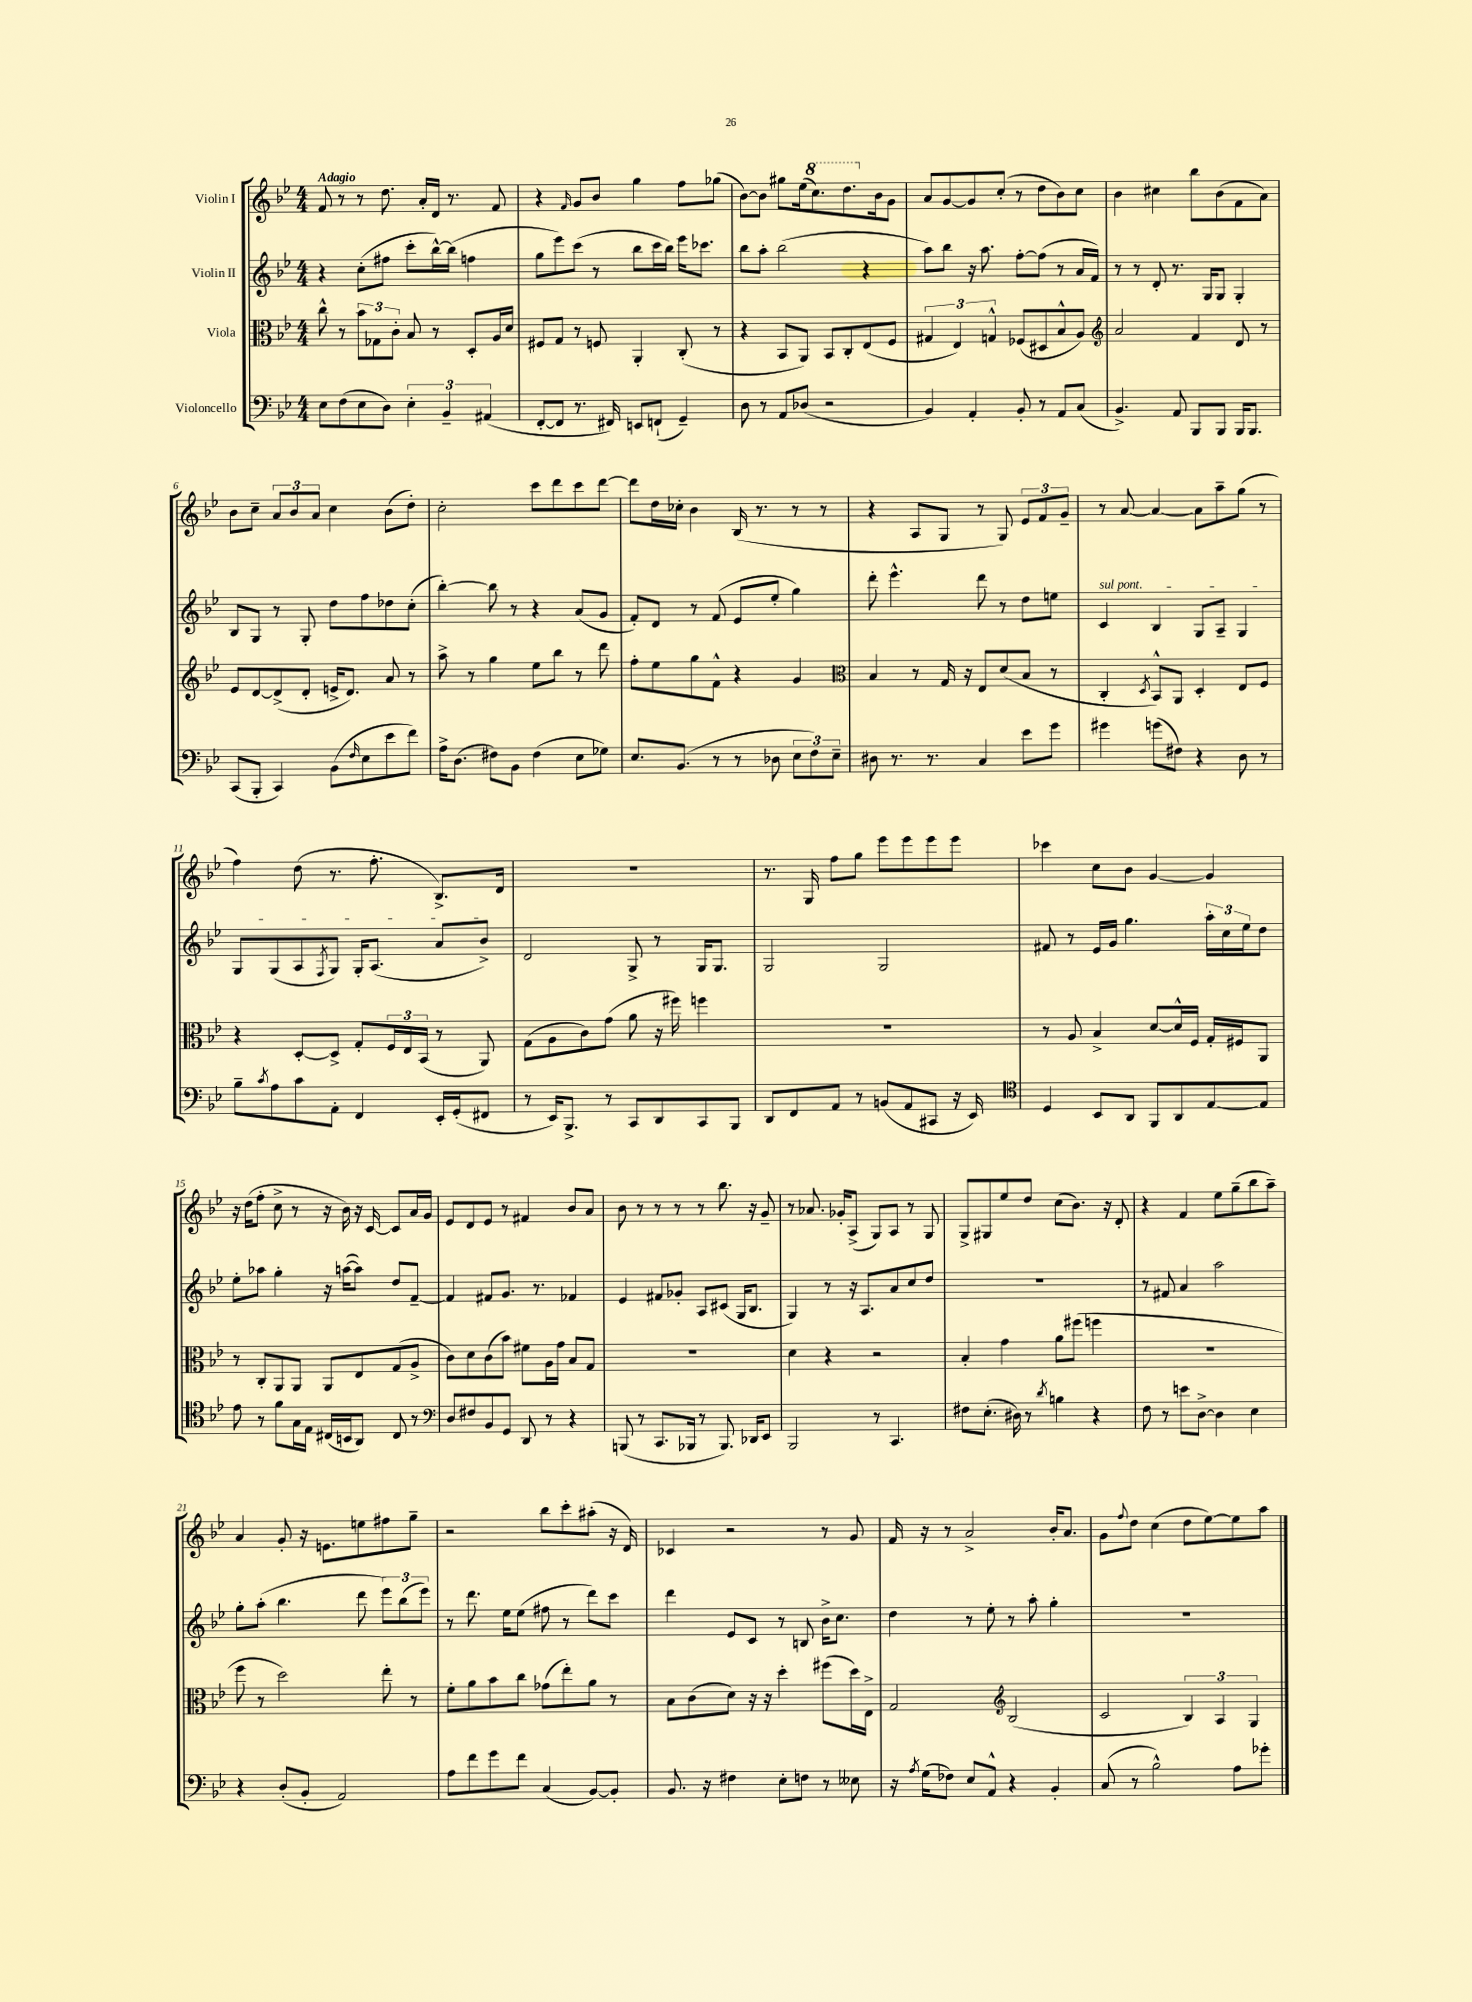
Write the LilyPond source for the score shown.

<<
\new StaffGroup <<
\new Staff = "s0" \with { instrumentName = "Violin I" } {
    \clef treble \key bes \major \numericTimeSignature \time 4/4 \tempo "Adagio"
    f'8 r8 r8 d''8. a'16-. d'16 r8. f'8 |
    r4 \grace { f'16 } g'8 bes'8 g''4 f''8 ges''8( |
    bes'8~) bes'8 gis''8 ees''16( \ottava #1 c'''8.) d'''8. \ottava #0 bes'16 g'8 |
    a'8 g'8~ g'8 c''8-.( r8 d''8 bes'8) c''8 |
    bes'4 cis''4 bes''8 bes'8( f'8 a'8) |
    bes'8 c''8-- \tuplet 3/2 { a'8 bes'8 a'8 } c''4 bes'8( d''8-.) |
    c''2-. c'''8 d'''8 c'''8 d'''8~ |
    d'''8 d''16 ces''16-. bes'4 bes16( r8. r8 r8 |
    r4 a8 g8 r8 g8) \tuplet 3/2 { ees'8 f'8 g'8-- } |
    r8 a'8~ a'4~ a'8 a''8-- g''8( r8 |
    f''4) d''8( r8. f''8.-. bes8.->) d'16 |
    R1 |
    r8. g16 f''8 g''8 ees'''8 ees'''8 ees'''8 ees'''8 |
    ces'''4 c''8 bes'8 g'4~ g'4 |
    r16 d''16( f''8-. c''8-> r8 r16 bes'16) r16 c'16~ c'8 a'16 g'16 |
    ees'8 d'8 ees'8 r8 fis'4 bes'8 a'8 |
    bes'8 r8 r8 r8 r8 bes''8. r16 g'8-- |
    r8 aes'8. ges'16-. a8->( g8) a8 r8 g8 |
    g8-> gis8 ees''8 d''8 c''8( bes'8.) r16 d'8-. |
    r4 f'4 ees''8 g''8--( bes''8 a''8--) |
    a'4 g'8-. r16 e'8. e''8 fis''8 g''8-- |
    r2 bes''8 c'''8-. ais''8-.( r16 d'16) |
    ces'4 r2 r8 g'8 |
    f'16 r16 r8 a'2-> bes'16-. a'8. |
    g'8 \appoggiatura { f''8 } d''8 c''4( d''8 ees''8~) ees''8 a''8 \bar "|." |
}
\new Staff = "s1" \with { instrumentName = "Violin II" } {
    \clef treble \key bes \major \numericTimeSignature \time 4/4
    r4 c''8-.( fis''8 c'''8-. bes''16~-^) bes''16( f''4 |
    g''8 ees'''8) c'''8( r8 bes''8 c'''16 bes''16) ees'''16 ces'''8. |
    bes''8 a''8-. bes''2( r4 |
    a''8) bes''8 r16 a''8. f''8~-. f''8( r8 a'16 f'16) |
    r8 r8 d'8-. r8. g16 g8 g4-. |
    bes8 g8 r8 g8-. d''8 f''8 des''8 c''8-.( |
    bes''4~-.) bes''8 r8 r4 a'8( g'8 |
    f'8-.) d'8 r8 f'8( ees'8 ees''8-. g''4) |
    d'''8-. ees'''4.-^ d'''8 r8 d''8 e''8 |
    \once \override TextSpanner.bound-details.left.text = \markup { \italic "sul pont." } c'4\startTextSpan bes4 g8 a8-- g4 |
    g8 g8( a8 \acciaccatura { f8 } g8) g16-. a8.( a'8 bes'8->\stopTextSpan) |
    d'2 g8-> r8 g16 g8. |
    g2 g2 |
    fis'8 r8 ees'16 g'16 g''4. \tuplet 3/2 { a''16-. c''16 ees''16 } d''8 |
    ees''8-. aes''8 g''4-. r16 a''16~( a''8) d''8 f'8~-- |
    f'4 fis'8 g'8. r8. fes'4 |
    ees'4 fis'8 ges'8-. a8 cis'8( g16 bes8. |
    g4) r8 r16 a8. a'8 c''8 d''8 |
    R1 |
    r8 fis'8 a'4 a''2 |
    g''8-. a''8-.( bes''4. d'''8 \tuplet 3/2 { ees'''8) bes''8( ees'''8) } |
    r8 d'''8. ees''16 ees''8( fis''8 r8 d'''8) c'''8 |
    d'''4 ees'8 c'8 r8 b8 bes'16-> c''8. |
    d''4 r8 ees''8-. r8 a''8-. g''4-. |
    R1 \bar "|." |
}
\new Staff = "s2" \with { instrumentName = "Viola" } {
    \clef alto \key bes \major \numericTimeSignature \time 4/4
    c''8-^ r8 \tuplet 3/2 { bes'8 ges8 c'8-. } bes8 r8 d8-. a16 d'16 |
    fis8 g8 r8 f8 a,4-. c8-.( r8 |
    r4 bes,8 a,8) bes,8 c8-. ees8( f8 |
    \tuplet 3/2 { gis4 ees4) g4-^ } fes8( dis8 bes8-^ a8) |
    \clef treble a'2 f'4 d'8 r8 |
    ees'8 d'8~ d'8->( d'8-. e'16-> d'8.) a'8 r8 |
    a''8-> r8 g''4 ees''8 bes''8 r8 d'''8 |
    f''8-. ees''8 g''8 f'8-^ r4 g'4 |
    \clef alto bes4 r8 g16 r16 ees8 d'8( bes8 r8 |
    c4-. \acciaccatura { d8 } bes,8-^) a,8 d4-. ees8 f8 |
    r4 d8~-. d8-> g8-. \tuplet 3/2 { f16 ees16 bes,16( } r8 a,8) |
    g8( a8 c'8) g'8( a'8 r16 fis''16) f''4 |
    R1 |
    r8 a8 bes4-> d'8~ d'16-^ f16 g16-. fis16 a,8 |
    r8 c8-. a,8 a,8 a,8 ees8 g8( a8-> |
    c'8) d'8 c'8( bes'8) fis'8 a16 g'16 bes8 g8 |
    r1 |
    d'4 r4 r2 |
    bes4-. g'4 a'8 fis''8( f''4 |
    R1 |
    f''8 r8 d''2) ees''8-. r8 |
    f'8-. a'8 bes'8 c''8 ges'8( ees''8-.) a'8 r8 |
    bes8 c'8( d'8) r16 r16 d''4-. fis''8( d''16) ees16-> |
    g2 \clef treble bes2( |
    c'2 \tuplet 3/2 { bes4) a4 g4 } \bar "|." |
}
\new Staff = "s3" \with { instrumentName = "Violoncello" } {
    \clef bass \key bes \major \numericTimeSignature \time 4/4
    ees8 f8( ees8 d8) \tuplet 3/2 { ees4-. bes,4-- ais,4( } |
    f,8~-. f,8 r8. fis,16) e,8 f,8-!( g,4--) |
    d8 r8 a,8 des8( r2 |
    bes,4) a,4-. bes,8-. r8 a,8 c8( |
    bes,4.->) a,8 bes,,8 bes,,8 bes,,16 bes,,8. |
    c,8( bes,,8-. c,4) bes,8( \grace { f16 } ees8 ees'8 f'8) |
    a16-> d8.( fis8) bes,8 fis4( ees8 ges8) |
    ees8. bes,8.( r8 r8 des8 \tuplet 3/2 { ees8 f8) ees8-- } |
    dis8 r8. r8. c4 ees'8 g'8 |
    gis'4 g'8( fis8) r4 d8 r8 |
    bes8-- \acciaccatura { c'8 } a8 c'8 a,8-. f,4 ees,16-. g,16-.( fis,8 |
    r8 ees,16) bes,,8.-> r8 c,8 d,8 c,8 bes,,8 |
    d,8 f,8 a,8 r8 b,8( a,8 cis,8 r16 ees,16) |
    \clef tenor d4 bes,8 a,8 f,8 a,8 ees8~ ees8 |
    ees'8 r8 f'8 g16 ees16 cis16( b,16 a,8) cis8 r8 |
    \clef bass d8 fis8 bes,8 g,8 d,8 r8 r4 |
    b,,8( r8 c,8. bes,,16 r8 bes,,8.) des,16 ees,8 |
    bes,,2 r8 c,4. |
    fis8 ees8.-.( dis16) r8 \acciaccatura { d'8 } b4 r4 |
    f8 r8 e'8 d8~-> d4 ees4 |
    r4 d8-.( bes,8-. a,2) |
    a8 f'8 g'8 f'8 c4( bes,8~) bes,8-. |
    bes,8. r16 fis4 ees8-. f8 r8 eeses8 |
    r16 \acciaccatura { a8 } g16( fes8) ees8 a,8-^ r4 bes,4-. |
    c8( r8 bes2-^) a8 ges'8-. \bar "|." |
}
>>
>>
